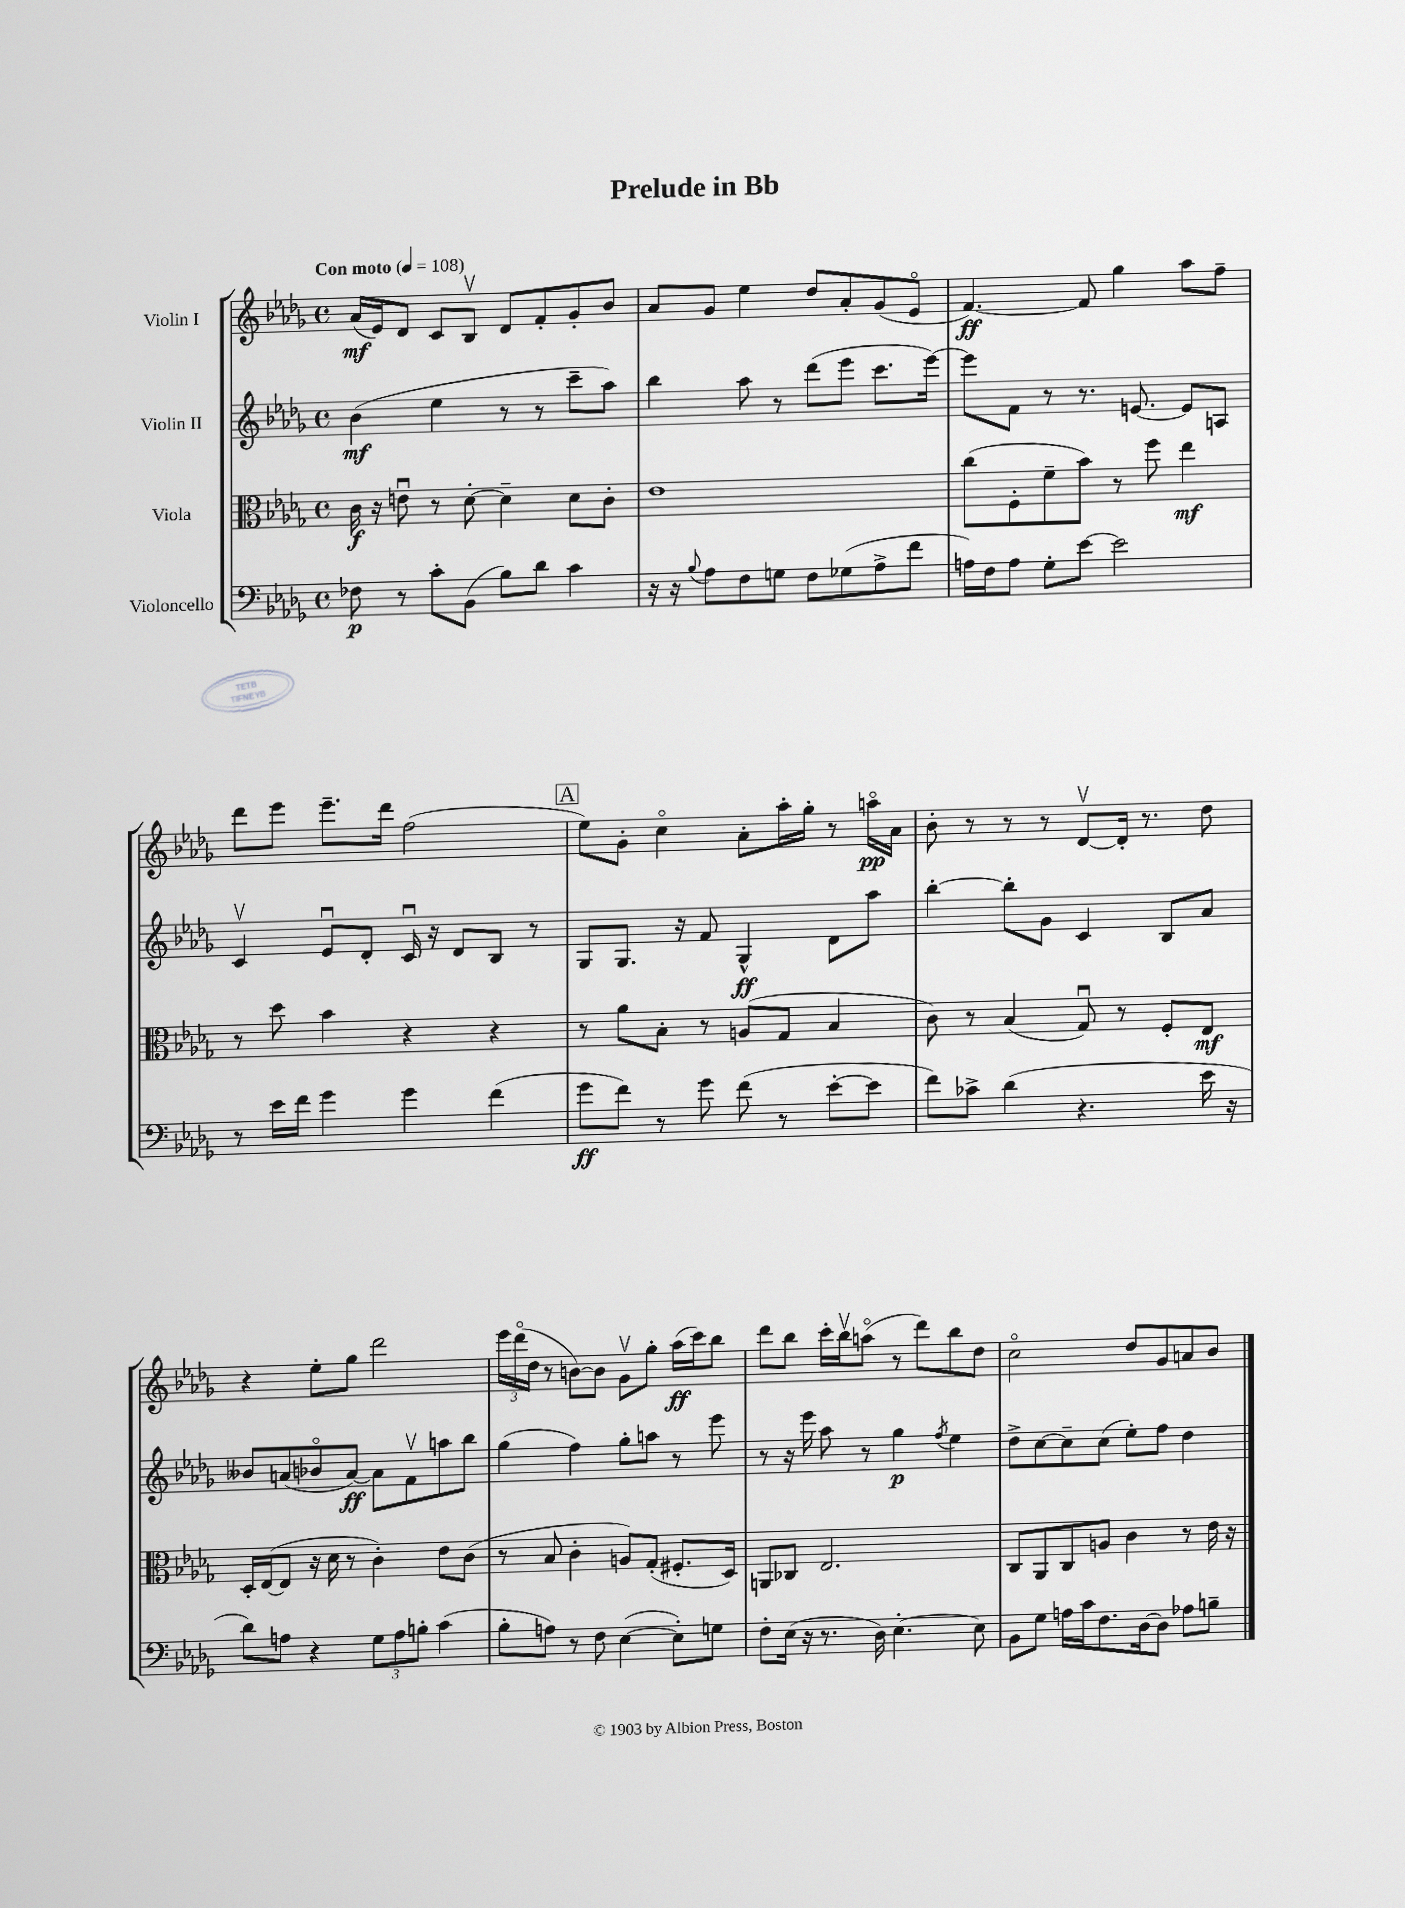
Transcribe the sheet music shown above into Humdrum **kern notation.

**kern	**dynam	**kern	**dynam	**kern	**dynam	**kern	**dynam
*part4	*part4	*part3	*part3	*part2	*part2	*part1	*part1
*staff4	*staff4	*staff3	*staff3	*staff2	*staff2	*staff1	*staff1
*I"Violoncello	*	*I"Viola	*	*I"Violin II	*	*I"Violin I	*
*clefF4	*	*clefC3	*	*clefG2	*	*clefG2	*
*k[b-e-a-d-g-]	*	*k[b-e-a-d-g-]	*	*k[b-e-a-d-g-]	*	*k[b-e-a-d-g-]	*
*M4/4	*	*M4/4	*	*M4/4	*	*M4/4	*
*met(c)	*	*met(c)	*	*met(c)	*	*met(c)	*
*MM108	*	*MM108	*	*MM108	*	*MM108	*
=1	=1	=1	=1	=1	=1	=1	=1
!	!	!	!	!	!	!LO:TX:a:B:t=Con moto	!
8F-X\	p	16c\	f	(4b-\	mf	(16a-/LL	mf
.	.	16r	.	.	.	16e-/J)	.
8r	.	8enu\	.	.	.	8d-/J	.
8c'\L	.	8r	.	4ee-\	.	8c/L	.
(8BB-\J	.	[8d-'\	.	.	.	8B-v/J	.
8B-\L)	.	4d-~\]	.	8r	.	8d-/L	.
8d-\J	.	.	.	8r	.	8f'/	.
4c\	.	8d-\L	.	8ccc~\L	.	8g-'/	.
.	.	8c'\J	.	8aa-\J)	.	8b-/J	.
=2	=2	=2	=2	=2	=2	=2	=2
16r	.	1e-	.	4bb-\	.	8a-/L	.
16r	.	.	.	.	.	.	.
8qqB-/	.	.	.	.	.	.	.
8A-\L	.	.	.	.	.	8g-/J	.
8F\	.	.	.	8aa-\	.	4ee-\	.
8Gn\J	.	.	.	8r	.	.	.
8F\L	.	.	.	(8ddd-\L	.	8dd-/L	.
(8G-X\	.	.	.	8eee-\J	.	8a-'/	.
8A-^\	.	.	.	8.ccc\L	.	(8g-/	.
8f\J	.	.	.	.	.	8e-/J	.
.	.	.	.	[16eee-\Jk)	.	.	.
=3	=3	=3	=3	=3	=3	=3	=3
16An\LL)	.	(8cc\L	.	8eee-\L]	.	[4.f/)	ff
16F\J	.	.	.	.	.	.	.
8A\J	.	8F'\	.	8f\J	.	.	.
8G-'\L	.	8f~\	.	8r	.	.	.
[8e-\J	.	8b-\J)	.	8.r	.	8f/]	.
2e-\]	.	8r	.	.	.	4gg-\	.
.	.	.	.	[8.en/	.	.	.
.	.	8ff\	.	.	.	.	.
.	.	4ee-\	mf	8e/L]	.	8aa-\L	.
.	.	.	.	8An/J	.	8ff~\J	.
!!LO:LB:g=z
=4	=4	=4	=4	=4	=4	=4	=4
8r	.	8r	.	4cv/	.	8ddd-\L	.
16e-\LL	.	8dd-\	.	.	.	8eee-\J	.
16f\JJ	.	.	.	.	.	.	.
4g-\	.	4b-\	.	8e-u/L	.	8.eee-~\L	.
.	.	.	.	8d-'/J	.	.	.
.	.	.	.	.	.	16ddd-\Jk	.
4g-\	.	4r	.	16cu/	.	(2ff\	.
.	.	.	.	16r	.	.	.
.	.	.	.	8d-/L	.	.	.
(4f\	.	4r	.	8B-/J	.	.	.
.	.	.	.	8r	.	.	.
!!LO:REH:place=s1:t=A
=5	=5	=5	=5	=5	=5	=5	=5
8g-\L	ff	8r	.	8G-/L	.	8ee-\L)	.
8f\J)	.	8a-\L	.	8.G-/J	.	8g-'\J	.
8r	.	8B-'\J	.	.	.	4cc\	.
.	.	.	.	16r	.	.	.
8g-\	.	8r	.	8f/	.	.	.
(8f\	.	(8An/L	.	4G-^^/	ff	8a-'\L	.
8r	.	8G-/J	.	.	.	16aa-'\L	.
.	.	.	.	.	.	16gg-'\JJ	.
[8e-'\L	.	4B-/	.	8d-\L	.	8r	.
8e-\J]	.	.	.	8aa-\J	.	16aan\LL	pp
.	.	.	.	.	.	16a-\JJ	.
=6	=6	=6	=6	=6	=6	=6	=6
8f\L)	.	8c\)	.	[4bb-'\	.	8b-'\	.
8c-X^\J	.	8r	.	.	.	8r	.
(4d-\	.	(4B-/	.	8bb-'\L]	.	8r	.
.	.	.	.	8g-\J	.	8r	.
4.r	.	8G-u/)	.	4c/	.	[8d-v/L	.
.	.	8r	.	.	.	16d-'/Jk]	.
.	.	.	.	.	.	8.r	.
.	.	8F'/L	.	8B-/L	.	.	.
16e-\	.	8E-/J	mf	8a-/J	.	8dd-\	.
16r	.	.	.	.	.	.	.
!!LO:LB:g=z
=7	=7	=7	=7	=7	=7	=7	=7
8d-\L)	.	16D-'/LL	.	8b--X/L	.	4r	.
.	.	([16E-/J	.	.	.	.	.
8An\J	.	8E-/J]	.	(8an/	.	.	.
4r	.	16r	.	8b-X/	.	8ee-'\L	.
.	.	16d-\	.	.	.	.	.
.	.	8r	.	[8a/J)	ff	8gg-\J	.
12G-\L	.	4c'\)	.	8a\L]	.	2ddd-\	.
12A\	.	.	.	.	.	.	.
.	.	.	.	8fv\	.	.	.
12Bn'\J	.	.	.	.	.	.	.
(4c\	.	8e-\L	.	8aan\	.	.	.
.	.	(8c\J	.	8bb-\J	.	.	.
=8	=8	=8	=8	=8	=8	=8	=8
8B-'\L	.	8r	.	(4gg-\	.	24eee-\LL	.
.	.	.	.	.	.	(24ddd-\	.
.	.	.	.	.	.	24dd-\JJ	.
8An\J)	.	8B-/	.	.	.	8r	.
8r	.	4c'\	.	4ff\)	.	[8bn\L)	.
8F\	.	.	.	.	.	8b\J]	.
([4E-\	.	8An/L)	.	8gg-'\L	.	8g-v\L	.
.	.	(8G-'/J	.	8aan\J	.	8gg-'\J	.
8E-'\L])	.	8.F#X'/L	.	8r	.	(16aa-\LL	ff
.	.	.	.	.	.	16ccc\J)	.
8Gn\J	.	.	.	8eee-\	.	8bb-\J	.
.	.	16D-/Jk)	.	.	.	.	.
=9	=9	=9	=9	=9	=9	=9	=9
8F'\L	.	8AAn/L	.	8r	.	8ddd-\L	.
(16E-\Jk	.	8C-X/J	.	16r	.	8bb-\J	.
16r	.	.	.	16eee-\	.	.	.
8.r	.	2.E-/	.	8aa-\	.	16ccc'\LL	.
.	.	.	.	.	.	16bb-v\J	.
.	.	.	.	8r	.	(8aan\J	.
16D-\)	.	.	.	.	.	.	.
[4.E-'\	.	.	.	4gg-\	p	8r	.
.	.	.	.	.	.	8ddd-\L)	.
.	.	.	.	8qff/	.	.	.
.	.	.	.	4ee-\	.	8bb-\	.
8E-\]	.	.	.	.	.	8dd-\J	.
=10	=10	=10	=10	=10	=10	=10	=10
8BB-\L	.	8C/L	.	8dd-^\L	.	2cc\	.
8G-\J	.	8AA-/	.	[8cc\	.	.	.
16An\LL	.	8C/	.	8cc~\]	.	.	.
16c\J	.	.	.	.	.	.	.
8.F\	.	8An/J	.	(8cc\J	.	.	.
.	.	4c\	.	8ee-'\L)	.	8dd-/L	.
[16D-\k	.	.	.	.	.	.	.
8D-\J]	.	.	.	8ff\J	.	8g-/	.
8A-X\L	.	8r	.	4dd-\	.	8an/	.
8Bn~\J	.	16e-\	.	.	.	8b-/J	.
.	.	16r	.	.	.	.	.
==	==	==	==	==	==	==	==
*-	*-	*-	*-	*-	*-	*-	*-
